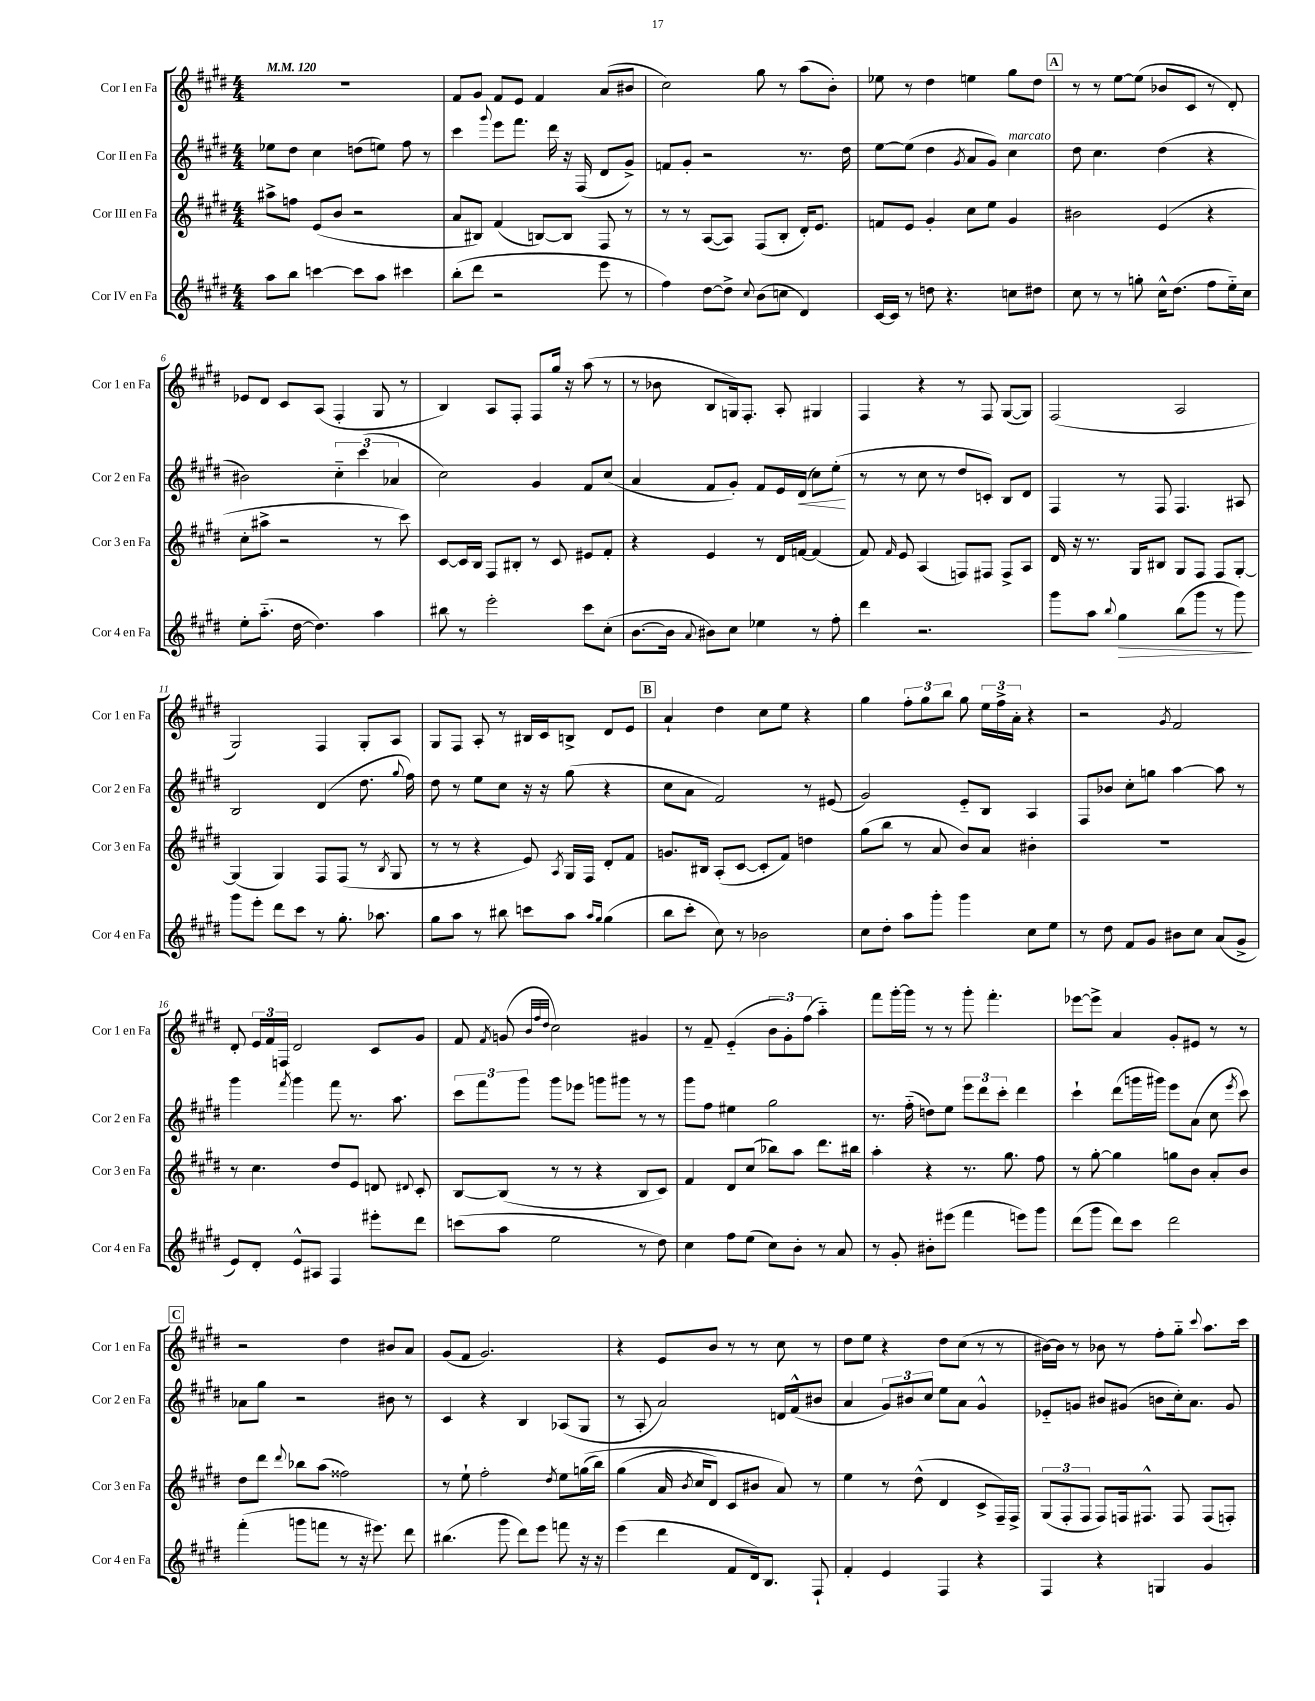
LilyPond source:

<<
\new StaffGroup <<
\new Staff = "s0" \with { instrumentName = "Cor I en Fa" shortInstrumentName = "Cor 1 en Fa" } {
    \clef treble \key e \major \numericTimeSignature \time 4/4 \tempo 4 = 120
    \autoBeamOff R1 |
    fis'8[ gis'8] fis'8[ e'8] fis'4 a'8[( bis'8] |
    cis''2) gis''8 r8 a''8[( b'8]-.) |
    ees''8 r8 dis''4 e''4 gis''8[ dis''8] |
    \mark \markup { \box "A" } r8 r8 e''8[~ e''8]( bes'8[ cis'8] r8 dis'8-.) |
    ees'8[ dis'8] cis'8[ a8]( fis4-. gis8 r8 |
    b4) a8[ fis8]-. fis8[ gis''16] r16 a''8( r8 |
    r8 bes'8 b8[ g16) fis8.]-. a8-. gis4 |
    fis4 r4 r8 fis8 gis8[~( gis8]) |
    fis2( a2 |
    gis2) fis4 gis8[-. a8] |
    gis8[ fis8] a8-. r8 bis16[ cis'16 b8]-> dis'8[ e'8] |
    \mark \markup { \box "B" } a'4-! dis''4 cis''8[ e''8] r4 |
    gis''4 \tuplet 3/2 { fis''8[-. gis''8 b''8] } gis''8 \tuplet 3/2 { e''16[ fis''16-> a'16]-. } r4 |
    r2 \acciaccatura { gis'8 } fis'2 |
    dis'8-. \tuplet 3/2 { e'16[ fis'16 f16] } dis'2 cis'8[ gis'8] |
    fis'8 \acciaccatura { fis'8 } g'8( \grace { b'32[ fis''32 dis''32] } cis''2) gis'4 |
    r8 fis'8-- e'4-_( \tuplet 3/2 { b'8[ gis'8-.) fis''8]( } a''4-_) |
    fis'''8[ gis'''16~-. gis'''16] r8 r8 gis'''8-. fis'''4.-. |
    ees'''8[~ ees'''8]-> a'4 gis'8[-. eis'8] r8 r8 |
    \mark \markup { \box "C" } r2 dis''4 bis'8[ a'8] |
    gis'8[( fis'8] gis'2.) |
    r4 e'8[ b'8] r8 r8 cis''8 r8 |
    dis''8[ e''8] r4 dis''8[ cis''8]( r8 r8 |
    bis'16[~) bis'16] r8 bes'8 r8 fis''8[-. gis''8]-_ \appoggiatura { cis'''8 } a''8.[ cis'''16] \bar "|." |
}
\new Staff = "s1" \with { instrumentName = "Cor II en Fa" shortInstrumentName = "Cor 2 en Fa" } {
    \clef treble \key e \major \numericTimeSignature \time 4/4
    \autoBeamOff ees''8[ dis''8] cis''4 d''8[( e''8]) fis''8 r8 |
    cis'''4 \appoggiatura { gis'''8 } e'''8[ fis'''8.] dis'''16 r16 fis16( dis'8[ gis'8]->) |
    f'8[ gis'8]-. r2 r8. dis''16 |
    e''8[~ e''8]( dis''4 \acciaccatura { gis'8 } a'8[ gis'8]) cis''4^\markup { \italic "marcato" } |
    \mark \markup { \box "A" } dis''8 cis''4. dis''4( r4 |
    bis'2) \tuplet 3/2 { cis''4-_ cis'''4( aes'4 } |
    cis''2) gis'4 fis'8[ cis''8]( |
    a'4 fis'8[ gis'8]-.) fis'8[ e'16 dis'16]\<( cis''8[) e''8]-.\!( |
    r8 r8 cis''8 r8 dis''8[ c'8]-.) b8[ dis'8] |
    fis4 r8 fis8 fis4. ais8 |
    b2 dis'4( dis''8. \appoggiatura { gis''8 } fis''16) |
    dis''8 r8 e''8[ cis''8] r16 r16 gis''8( r4 |
    \mark \markup { \box "B" } cis''8[ a'8] fis'2) r8 eis'8( |
    gis'2) e'8[-_ b8] a4 |
    fis8[ bes'8] cis''8[-. g''8] a''4~ a''8 r8 |
    gis'''4 \acciaccatura { fis'''8 } gis'''4 fis'''8 r8. a''8. |
    \tuplet 3/2 { cis'''8[ fis'''8 gis'''8] } gis'''8[ ees'''8] g'''8[ gis'''8] r8 r8 |
    gis'''8[ fis''8] eis''4 gis''2 |
    r8. fis''16-_( d''8[) e''8] \tuplet 3/2 { e'''8[ dis'''8 cis'''8]-. } dis'''4 |
    cis'''4-! dis'''8[( g'''16 gis'''16]) e'''8[ a'8]( cis''8 \acciaccatura { e'''8 } cis'''8) |
    \mark \markup { \box "C" } aes'8[ gis''8] r2 bis'8 r8 |
    cis'4 r4 b4 aes8[( gis8] |
    r8 a8-. a'2) d'16[ fis'16-^( bis'8] |
    a'4 \tuplet 3/2 { gis'8[) bis'8 cis''8] } e''8[ a'8] gis'4-^ |
    ees'8[-_ g'8] bis'8[ gis'8]( b'8[ cis''16-.) a'8.] gis'8 \bar "|." |
}
\new Staff = "s2" \with { instrumentName = "Cor III en Fa" shortInstrumentName = "Cor 3 en Fa" } {
    \clef treble \key e \major \numericTimeSignature \time 4/4
    \autoBeamOff ais''8[-> f''8] e'8[( b'8] r2 |
    a'8[ bis8]) fis'4( b8[~) b8] fis8 r8 |
    r8 r8 a8[~( a8]) fis8[( b8]-. dis'16[-.) e'8.] |
    f'8[ e'8] gis'4-. cis''8[ e''8] gis'4 |
    \mark \markup { \box "A" } bis'2 e'4( r4 |
    cis''8[-. ais''8]-> r2 r8 cis'''8) |
    cis'8[~ cis'16 b16] fis8[ bis8]-. r8 cis'8 eis'8[ fis'8]-. |
    r4 e'4 r8 dis'16[ f'16]~ f'4( |
    fis'8) \grace { fis'16 } e'8 a4( f8[) fis8] fis8[-> a8] |
    dis'16 r16 r8. gis16[ bis8] gis8[ fis8] fis8[ gis8]~-. |
    gis4( gis4) fis8[ fis8]( r8 \acciaccatura { b8 } gis8 |
    r8 r8 r4 e'8) \acciaccatura { a8 } gis16[ fis16] dis'8[-. fis'8] |
    \mark \markup { \box "B" } g'8.[ bis16] a8[-.( cis'8]~ cis'8[-. fis'8]) d''4 |
    gis''8[( b''8] r8 a'8 b'8[) a'8] bis'4-. |
    R1 |
    r8 cis''4. dis''8[ e'8] d'8 \appoggiatura { dis'8 } cis'8-. |
    b8[~ b8]( r8 r8 r4 b8[ cis'8]) |
    fis'4 dis'8[ cis''8]( bes''8[) a''8] dis'''8.[ bis''16] |
    a''4-. r4 r8. gis''8. fis''8 |
    r8 gis''8~-. gis''4 g''8[ b'8] a'8[-. b'8] |
    \mark \markup { \box "C" } dis''8[ dis'''8] \appoggiatura { dis'''8 } bes''8[ a''8]( fisis''2) |
    r8 e''8-! fis''2-. \acciaccatura { dis''8 } e''8[ g''16(\( b''16]) |
    gis''4( a'16 \acciaccatura { b'8 } cis''16[ dis'8]) cis'8[ bis'8] a'8\) r8 |
    e''4 r8 dis''8-^( dis'4 cis'8[-> fis16--) fis16]-> |
    \tuplet 3/2 { gis8[( fis8-. fis8] } fis8[) f16 fis8.]-^ fis8 fis8[( f8]-.) \bar "|." |
}
\new Staff = "s3" \with { instrumentName = "Cor IV en Fa" shortInstrumentName = "Cor 4 en Fa" } {
    \clef treble \key e \major \numericTimeSignature \time 4/4
    \autoBeamOff a''8[ b''8] c'''4~ c'''8[ a''8] cis'''4 |
    b''8[-.( dis'''8] r2 e'''8 r8 |
    fis''4) dis''8[~ dis''8]-> \appoggiatura { cis''8 } b'8[( c''8] dis'4) |
    cis'16[~ cis'16] r8 d''8 r4. c''8[ dis''8] |
    \mark \markup { \box "A" } cis''8 r8 r8 g''8-. cis''16[-^ dis''8.]( fis''8[ e''16-_) cis''16] |
    e''8[-. a''8.]-_( dis''16~ dis''4.) a''4 |
    bis''8 r8 e'''2-. cis'''8[ cis''8]-.( |
    b'8.[~ b'16] \appoggiatura { a'8 } bis'8[) cis''8] ees''4 r8 fis''8-. |
    dis'''4 r2. |
    gis'''8[ a''8] \appoggiatura { b''8 } gis''4\> b''8[( gis'''8] r8 gis'''8\!) |
    gis'''8[ e'''8]-. dis'''8[ cis'''8] r8 gis''8.-. aes''8. |
    gis''8[ a''8] r8 bis''8 c'''8[ a''8] \grace { a''16[ gis''16] } gis''4( |
    \mark \markup { \box "B" } b''8[ cis'''8]-. cis''8) r8 bes'2 |
    cis''8[ dis''8]-. a''8[ gis'''8]-. gis'''4 cis''8[ e''8] |
    r8 dis''8 fis'8[ gis'8] bis'8[ cis''8] a'8[( gis'8]-> |
    e'8[) dis'8]-. e'8[-^ ais8] fis4 eis'''8[-. dis'''8] |
    c'''8[( a''8] e''2 r8 dis''8) |
    cis''4 fis''8[ e''8]( cis''8[) b'8]-. r8 a'8 |
    r8 gis'8-. bis'8[-. eis'''8]( fis'''4 e'''8[) gis'''8] |
    dis'''8[( gis'''8] dis'''8[) cis'''8] dis'''2 |
    \mark \markup { \box "C" } fis'''4-.( g'''8[ f'''8] r8 r16 eis'''8.) dis'''8 |
    bis''4.( gis'''8 dis'''8[) e'''8] f'''8 r16 r16 |
    e'''4( dis'''4 fis'8[ dis'16) b8.] fis8-! |
    fis'4-. e'4 fis4 r4 |
    fis4 r4 g4 gis'4 \bar "|." |
}
>>
>>
